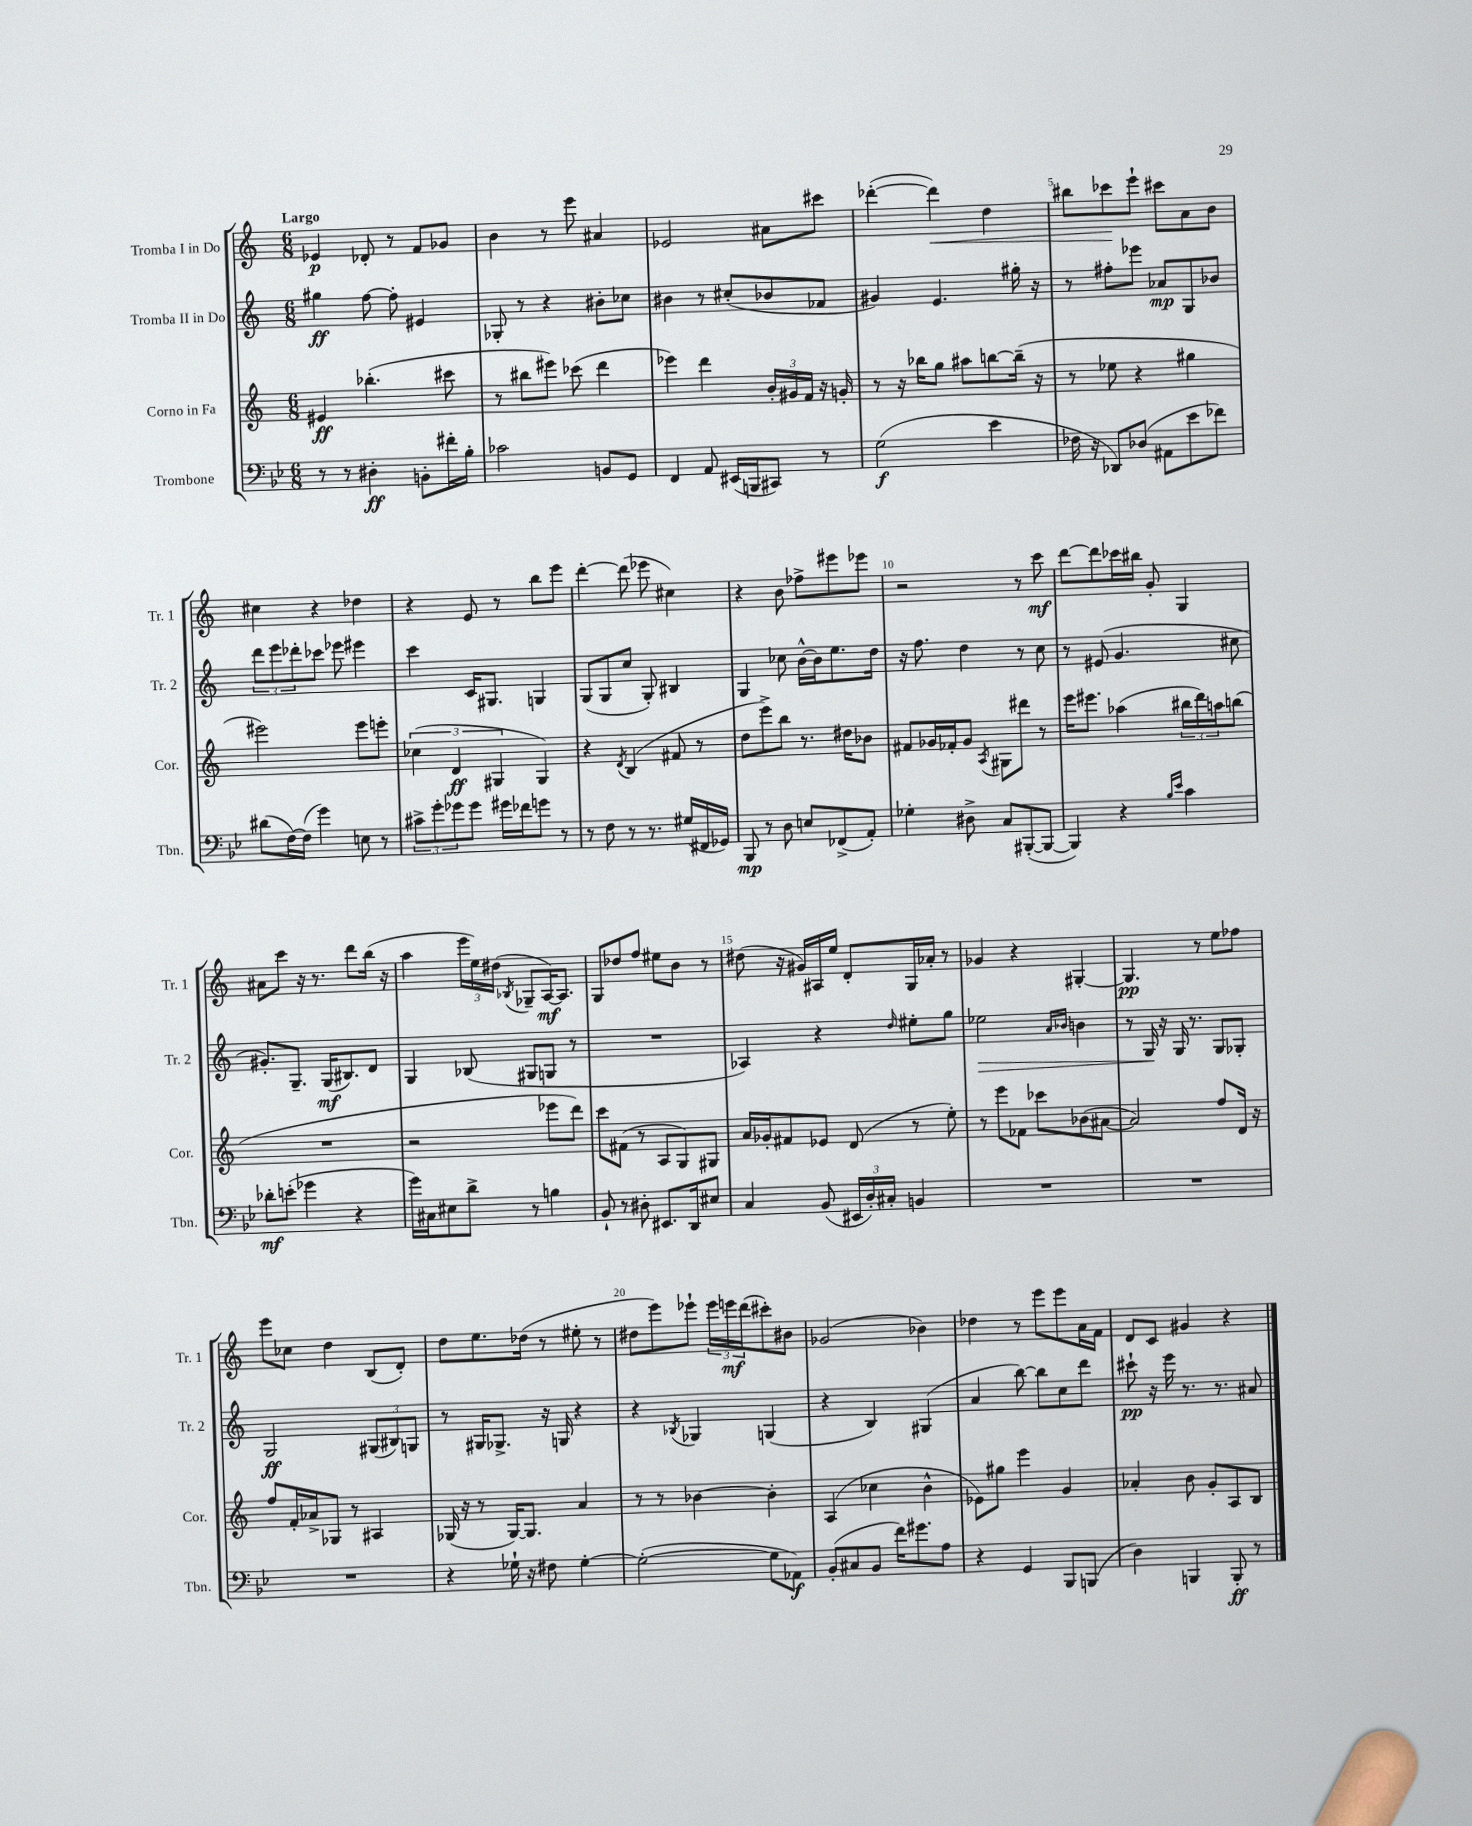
<<
\new StaffGroup <<
\new Staff = "s0" \with { instrumentName = "Tromba I in Do" shortInstrumentName = "Tr. 1" } {
    \clef treble \key c \major \numericTimeSignature \time 6/8 \tempo "Largo"
    ees'4\p des'8-. r8 f'8 ges'8 |
    b'4 r8 e'''8 ais'4 |
    ees'2 ais'8 cis'''8 |
    des'''4~-.( des'''4\<) d''4 |
    bis''8 ces'''8\! e'''8-! cis'''8 a'8 b'8 |
    cis''4 r4 des''4 |
    r4 e'8 r8 b''8 e'''8 |
    d'''4~-. d'''8( ees'''8 cis''4) |
    r4 b'8 fes''8-> eis'''8 ees'''8 |
    r2 r8 c'''8\mf |
    d'''8~ d'''8 ces'''16 bis''16 g'8-. g4 |
    ais'8 c'''8 r16 r8. d'''8 b''16( r16 |
    a''4 \tuplet 3/2 { e'''16 e''16) dis''16( } \acciaccatura { bes8 } ges8-- a16~\mf) a8. |
    g8 des''8 f''8 eis''8 b'8 r8 |
    dis''8( r16 gis'16) ais16 e''16 d'8-. g16 aes'16-. r8 |
    ges'4 r4 gis4~-. |
    gis4.\pp r8 e''8 fes''8 |
    e'''8 ces''8 d''4 b8( d'8-.) |
    d''8 e''8. des''16( r8 eis''8-. r8 |
    dis''8 e'''8) ees'''8-! \tuplet 3/2 { ees'''16 e'''16\mf d'''16( } cis'''8-.) bis'8 |
    ges'2( bes'4) |
    des''4 r8 e'''8 e'''8 a'16 f'16 |
    d'8 c'8 gis'4 r4 \bar "|." |
}
\new Staff = "s1" \with { instrumentName = "Tromba II in Do" shortInstrumentName = "Tr. 2" } {
    \clef treble \key c \major \numericTimeSignature \time 6/8
    gis''4\ff f''8~ f''8-. eis'4 |
    ges8-. r8 r4 bis'8-. ces''8 |
    bis'4 r8 cis''8-.( bes'8 fes'8 |
    gis'4) e'4. gis''16-. r16 |
    r8 fis''8-. ees'''8 aes'8\mp g8 bes'8 |
    \tuplet 3/2 { d'''8 e'''8 des'''8-. } ces'''8 ees'''8 eis'''4 |
    c'''4 c'16 gis8. g4 |
    g8( g8 c''8 g8-.) bis4 |
    g4 ces''8 b'16~-^ b'16 e''8. d''16 |
    r16 f''8. d''4 r8 c''8 |
    r8 eis'8( g'4. cis''8 |
    gis'8.-.) g8.-- g16\mf( bis8.) d'8 |
    g4 bes8( gis8 g8 r8 |
    R2. |
    aes4) r4 \grace { d''16 } eis''8-. g''8 |
    ees''2\> \grace { a'16 bes'16 } b'4 |
    r8 g16\! r16 g16 r8. g8 ges8-. |
    g2\ff \tuplet 3/2 { gis8( bis8) g8 } |
    r8 gis16 ges8.-> r16 g16 r4 |
    r4 \acciaccatura { bes8 } ges4 g4( |
    r4 b4) gis4( |
    a'4 b''8~) b''8 c''8 d'''8 |
    cis'''8-!\pp r16 e'''16 r8. r8. ais'8 \bar "|." |
}
\new Staff = "s2" \with { instrumentName = "Corno in Fa" shortInstrumentName = "Cor." } {
    \clef treble \key c \major \numericTimeSignature \time 6/8
    eis'4\ff bes''4.-.( cis'''8 |
    r8 bis''8 eis'''8) ces'''8( d'''4 |
    ees'''4) d'''4 \tuplet 3/2 { b'16-. gis'16 f'16 } r16 g'16-. |
    r8 r16 bes''16 g''8 ais''8 b''8~ b''16--( r16 |
    r8 ees''8 r4 gis''4 |
    eis'''2) eis'''8 e'''8-. |
    \tuplet 3/2 { ces''4( d'4\ff gis4 } gis4) |
    r4 \acciaccatura { d'8 } b4( fis'8 r8 |
    d''8 e'''8->) b''8 r8. dis''16 bes'8 |
    fis'8 ges'16 fes'16-. ges'8 \acciaccatura { a8 } gis8 dis'''8 r8 |
    e'''16 eis'''8. aes''4( \tuplet 3/2 { bis''16 d'''16) a''16 } b''8( |
    R2. |
    r2 ees'''8 d'''8) |
    c'''8 fis'8( r8 a8 g8) gis8 |
    a'16 ges'16-. fis'8 ees'8 d'8( r8 e''8-.) |
    r8 e'''8 fes'8 ces'''8 bes'8( ais'8~ |
    ais'2) f''8 d'16 r16 |
    f''8 f'16-. aes'16-> ges8 r8 ais4 |
    ges16( r16 r8 ges16~) ges8. a'4 |
    r8 r8 bes'4~ bes'4-. |
    a4( ces''4 b'4-^ |
    ees'8) gis''8 e'''4 g'4 |
    aes'4-. b'8 g'8-. a8 b8 \bar "|." |
}
\new Staff = "s3" \with { instrumentName = "Trombone" shortInstrumentName = "Tbn." } {
    \clef bass \key bes \major \numericTimeSignature \time 6/8
    r8 r8 dis4-.\ff b,8-. fis'16-. bes16-. |
    ces'2 b,8 g,8 |
    f,4 a,8 eis,16( b,,16 cis,8) r8 |
    g2\f( ees'4 |
    fes16 r16 des,8) des8( ais,8 ees'8 fes'8) |
    dis'8( f16~) f16( g'4) e8 r8 |
    \tuplet 3/2 { cis'8-> g'8-. ges'8 } ges'8 gis'16 fes'16 g'8 r8 |
    r8 f8 r8 r8. gis16( fis,16 ges,16) |
    bes,,8\mp r8 d8 e8 fes,8->( a,8-.) |
    ges4-. dis8-> c8 bis,,8~-.( bis,,8~ |
    bis,,4) r4 \grace { bes16 ees'16 } c'4 |
    des'8-.\mf e'8-.( ges'4 r4 |
    g'16) cis16 eis8 d'8-> r8 b4 |
    bes,8-! r8 dis8-. eis,8. d,16 eis8 |
    c4 bes,8( \tuplet 3/2 { eis,16 d16-.) cis16-. } b,4 |
    R2. |
    R2. |
    R2. |
    r4 ges16-! r16 fis8 ges4~-. |
    ges2~-.( ges8 aes,8\f) |
    bes,8-.( cis8 bes,8 f'16) gis'8. a8 |
    r4 g,4 bes,,8 b,,8( |
    d4) b,,4 b,,8-.\ff r8 \bar "|." |
}
>>
>>
\layout { \context { \Score \override BarNumber.break-visibility = ##(#f #t #t) barNumberVisibility = #(every-nth-bar-number-visible 5) } }
